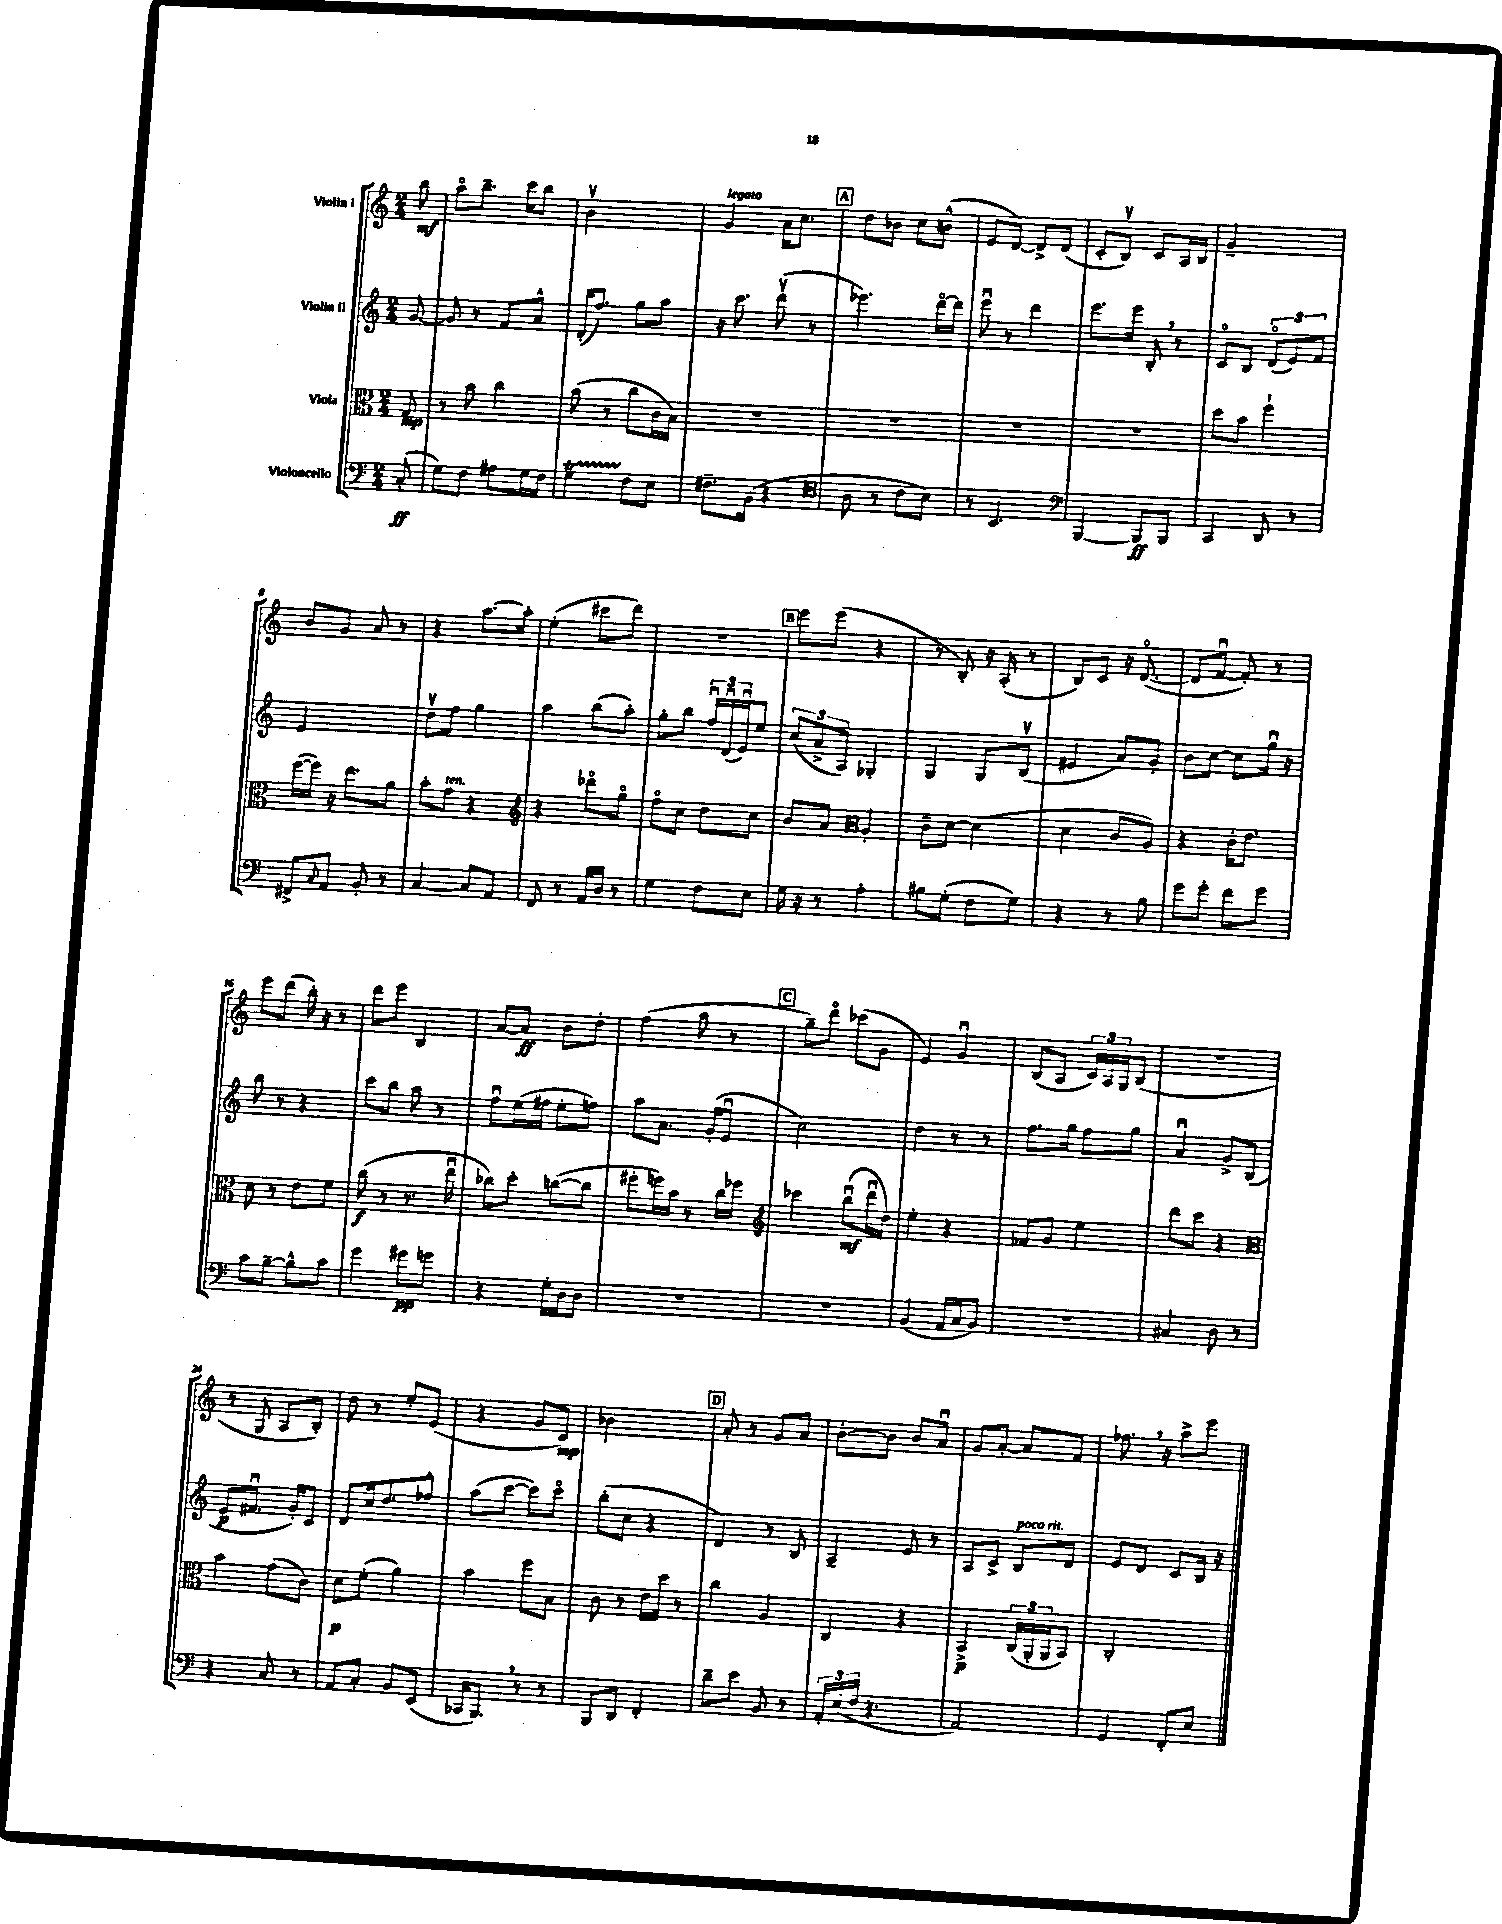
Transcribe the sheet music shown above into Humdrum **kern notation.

**kern	**kern	**kern	**kern
*staff4	*staff3	*staff2	*staff1
*clefF4	*clefC3	*clefG2	*clefG2
*k[]	*k[]	*k[]	*k[]
*M2/4	*M2/4	*M2/4	*M2/4
(8C'	8G	[8g	8bb
=	=	=	=
8G)	8r	8g]	8aao
8F	8b	8r	8.bb~
8A#	4cc	8f	.
.	.	.	16ccc
16G	.	8a^^	8bb
16F	.	.	.
=	=	=	=
4G	(8b	(16d'	2bv
.	.	8.ff)	.
.	8r	.	.
8F	8cc	8gg	.
8E	16c	8aa	.
.	16B)	.	.
=	=	=	=
8.F#~	2r	16r	4g
.	.	8.ccc	.
(16BB	.	.	.
4r	.	(8dddv	16a
.	.	.	8.cc
.	.	8r	.
=	=	=	=
*clefC4	*	*	*
8A	2r	4.eee-)	8dd
8r	.	.	8b-
8c	.	.	8cc
8B)	.	[16dddo	(8b^^
.	.	16ddd]	.
=	=	=	=
8r	2r	8eeeu	8e
4.BB	.	8r	[8d)
.	.	4ddd	8d^]
.	.	.	(8d
=	=	=	=
*clefF4	*	*	*
[4BBB	2r	8.eee	8c'
.	.	.	8Bv)
.	.	16eee	.
8BBB]	.	8B'	8c
8BBB	.	8r	16A
.	.	.	16B
=	=	=	=
4CC	8dd	8co	2g~
.	8b	8B	.
8DD	4ff`	(12do	.
.	.	12e)	.
8r	.	.	.
.	.	12f	.
=	=	=	=
8FF#^	([16ff	2e	8b
.	16ff])	.	.
8qqC	.	.	.
8AA	16r	.	8g
.	8.ee	.	.
8BB'	.	.	8a
8r	8a	.	8r
=	=	=	=
[4C	8b'	8ddv	4r
.	8g	8ff	.
8C]	4r	4gg	[8.aa
8AA	.	.	.
.	.	.	16aa']
=	=	=	=
*	*clefG2	*	*
8FF	4r	4aa	(4ee'
8r	.	.	.
16AA	8ddd-o	(8bb	8ccc#
16D	.	.	.
8r	8ggo	8aa')	8ddd)
=	=	=	=
4G	8ffo	8gg'	2r
.	8cc	8bb	.
8F	8dd	24ffu	.
.	.	(24du	.
.	.	24eu)	.
8E	8cc	8ee	.
=	=	=	=
16G	8b	(12cc	8eee
16r	.	.	.
.	.	12a^	.
8r	8a	.	(8eee
.	.	12A)	.
*	*clefC3	*	*
4A'	4A'	4G-'	4r
=	=	=	=
8B#	8c~	4G	8r
(8G'	[8d	.	8B')
8F	(4d]	8G	16r
.	.	.	(16A'
8G)	.	(8Bv	8r
=	=	=	=
4r	4d	4e#	8B)
.	.	.	8c
8r	8c	8a)	16r
.	.	.	([8.do
8B	8A)	8g'	.
=	=	=	=
8g	4r	8b	8d]
8g'	.	[8cc	[8fu
8f	16c'	8cc]	8f'])
.	8.e	.	.
8g	.	16ggu	8r
.	.	16r	.
=	=	=	=
8c	8d	8bb	8eee
[8B~	8r	8r	(8ddd
8B^^]	8e	4r	16bb')
.	.	.	16r
8c	8f	.	8r
=	=	=	=
4g	(8cc	8ccc	8ddd
.	8r	8bb	8eee
8g#	8.r	8aa	4B
8g	.	8r	.
.	16eeu	.	.
=	=	=	=
4r	8cc-)	8ffu	[8a
.	8dd'	(16ee	8a]
.	.	16ff#	.
16G'	([8cc	8ee'	8b
16D	.	.	.
8D	8cc]	8ff)	8dd'
=	=	=	=
2r	8ff#'	8aa	(4ff
.	16ff)	8.a	.
.	16b	.	.
.	8r	.	8aa
.	.	(16g'	.
.	16cc	8eu	8r
.	16ff-	.	.
=	=	=	=
*	*clefG2	*	*
2r	4ccc-	2cc)	8gg~)
.	.	.	8dddo
.	(8bbu	.	(8ccc-
.	16dddu	.	8g
.	16dd)	.	.
=	=	=	=
(4BB	4ee'	4dd	4e)
16AA	4r	8r	4gu
16C	.	.	.
8BB)	.	8r	.
=	=	=	=
2r	8f-	8.ff	(8B
.	8g	.	8A
.	.	16gg	.
.	4ee	8ff	24c)
.	.	.	24A
.	.	.	24G
.	.	8gg	(8B
=	=	=	=
4C#	8ddd	4au	2r
.	8ccc	.	.
8D	4r	8g^	.
8r	.	(8B	.
=	=	=	=
*	*clefC3	*	*
4r	4b	8e	8r
.	.	8.f#u	8G
8C	(8g	.	8A
.	.	16g')	.
8r	8c)	8c	8B')
=	=	=	=
8AA	8d	8d	8dd
8C'	(8f'	16cc	8r
.	.	8.dd	.
8BB	4a)	.	8ee'
(8EE	.	8ff-^^	(8e
=	=	=	=
16CC-	4b	(8aa	4r
8.BBB)	.	.	.
.	.	[8ccc	.
8r	8ff	8ccc])	8g
8r	8B	8ccco	8c)
=	=	=	=
8BBB	8c	(8bb'	2b-
8DD	8r	8cc	.
4FF'	16e	4r	.
.	16dd	.	.
.	8r	.	.
=	=	=	=
8d~	4cc	4d)	8a'
8e	.	.	8r
8BB	4A	8r	8g
8r	.	8B	8a
=	=	=	=
24AA'	4C	4A~	[8b'
(24E	.	.	.
24F	.	.	.
4.r	.	.	8b]
.	4r	8e	8b
.	.	8r	8au
=	=	=	=
2AA)	4BB^	8A	8g
.	.	8c^	[8a'
.	(24C	8B	8a]
.	24AA'	.	.
.	24AA	.	.
.	8BB)	8d	8f
=	=	=	=
4GG	2C'	8e	8.ff-
.	.	8d	.
.	.	.	16r
8FF'	.	8c	8aa^
8E	.	16B	8eee
.	.	16r	.
==	==	==	==
*-	*-	*-	*-
